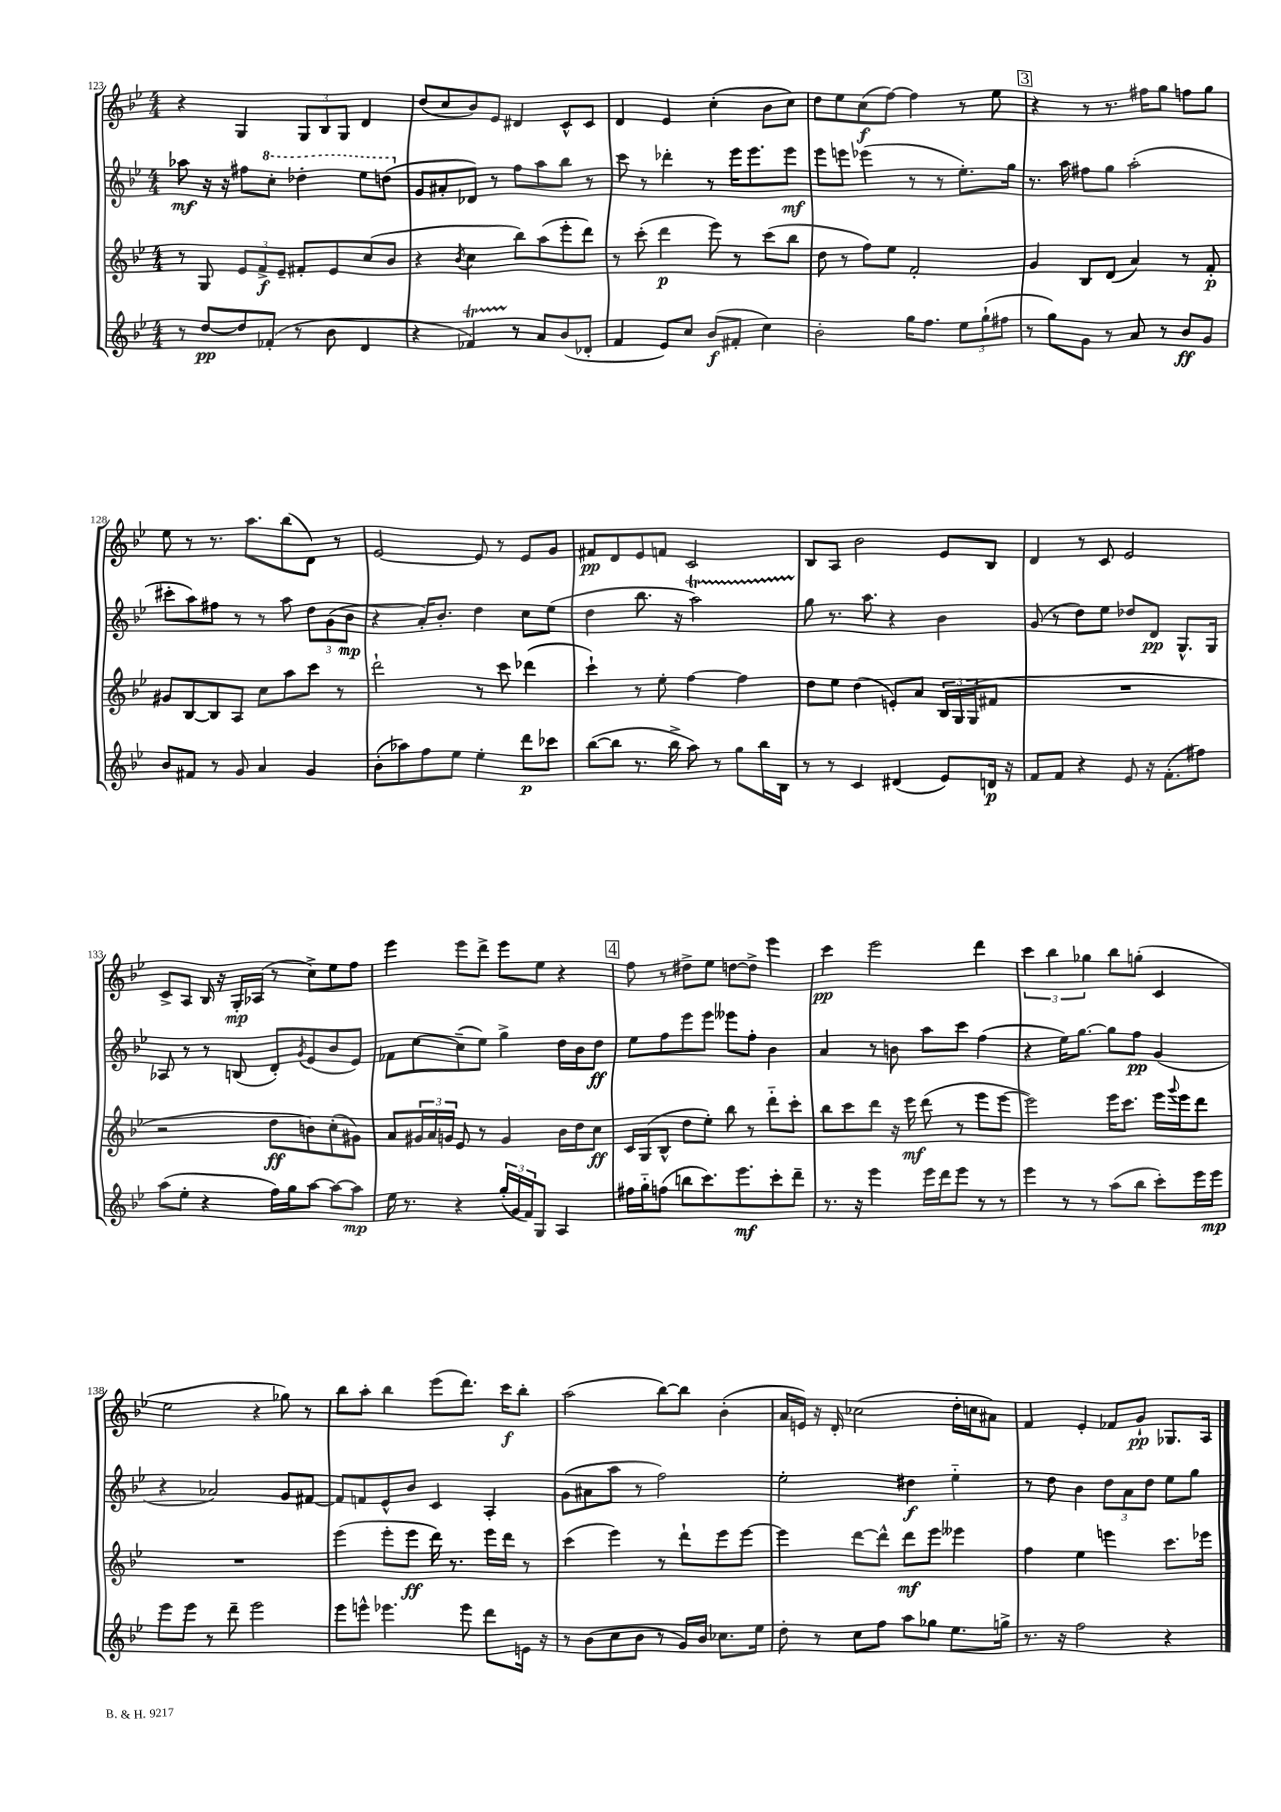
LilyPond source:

<<
\new StaffGroup <<
\new Staff = "s0" {
    \clef treble \key bes \major \numericTimeSignature \time 4/4
    r4 g4 \tuplet 3/2 { g8 bes8 g8 } d'4 |
    d''8( c''8 bes'8) ees'8 dis'4 c'8-^ c'8 |
    d'4 ees'4 c''4-.( bes'8 c''8) |
    d''8 ees''8 c''8\f( f''8~) f''4 r8 ees''8 |
    \mark \markup { \box "3" } r4 r8 r8. fis''16 g''8 f''8 g''8 |
    ees''8 r8 r8. a''8. bes''8( d'8) r8 |
    ees'2~ ees'8 r8 ees'8 g'8 |
    fis'8\pp d'8 ees'8 f'8 c'2 |
    bes8 a8 bes'2 ees'8 bes8 |
    d'4 r8 c'8 ees'2 |
    c'8-> a8 bes16 r16 g16-.\mp aes16( r8 c''8->) ees''8 f''8 |
    ees'''4 ees'''8 d'''8-> ees'''8 ees''8 r4 |
    \mark \markup { \box "4" } f''8 r8 dis''8-> ees''8 d''8~ d''8-> ees'''4 |
    c'''4\pp ees'''2 d'''4 |
    \tuplet 3/2 { c'''4 bes''4 ges''4 } bes''8 g''8-.( c'4 |
    ees''2 r4 ges''8) r8 |
    bes''8 a''8-. bes''4 ees'''8( d'''8.) c'''16\f bes''8-. |
    a''2( bes''8~) bes''8 bes'4-.( |
    a'16 e'16) r16 d'16-. ces''2( d''16-. c''16 ais'8) |
    f'4 ees'4-. fes'8 g'8-!\pp ges8. a16 \bar "|." |
}
\new Staff = "s1" {
    \clef treble \key bes \major \numericTimeSignature \time 4/4
    aes''8\mf r16 r16 fis''8 \ottava #1 c'''8-. des'''4-. ees'''8 d'''8( \ottava #0 |
    g'8 ais'8-. des'8) r8 f''8 a''8 bes''8 r8 |
    c'''8 r8 des'''4-. r8 ees'''16 ees'''8. ees'''8\mf |
    ees'''8 e'''8 ees'''4( r8 r8 ees''8.-.) g''16 |
    \mark \markup { \box "3" } r8. a''16 fis''8 g''8 a''2-.( |
    cis'''8-. a''8) fis''8 r8 r8 a''8 \tuplet 3/2 { d''8 g'8( bes'8\mp } |
    r4 a'16-.) bes'8.-. d''4 c''8 ees''8( |
    d''4 bes''8. r16 a''2\startTrillSpan) |
    g''8\stopTrillSpan r8. a''8. r4 bes'4 |
    g'8( r8 d''8) ees''8 des''8 d'8\pp g8.-^ g16 |
    aes8 r8 r8 b8( d'8-.) \acciaccatura { g'8 } ees'8( bes'8 ees'8) |
    fes'8 c''8~ c''8--( ees''8) g''4-> d''16 bes'16 d''8\ff |
    \mark \markup { \box "4" } ees''8 f''8 ees'''8 ees'''8 eeses'''8 f''8-. bes'4 |
    a'4 r8 b'8 a''8 c'''8 f''4( |
    r4 ees''16) g''8.~ g''8 f''8\pp g'4( |
    r4 aes'2) g'8 fis'8~ |
    fis'8 f'8 ees'8-^ bes'8 c'4 a4-. |
    g'8( ais'8 a''8 r8 f''2) |
    ees''2-. dis''4\f ees''4-_ |
    r8 d''8 bes'4 \tuplet 3/2 { d''8 a'8 d''8 } ees''8 g''8 \bar "|." |
}
\new Staff = "s2" {
    \clef treble \key bes \major \numericTimeSignature \time 4/4
    r8 g8 \tuplet 3/2 { ees'8 f'8->\f ees'8-- } fis'8-. ees'8 c''8( bes'8 |
    r4 \acciaccatura { bes'8 } c''4 bes''8) a''8( ees'''8-. d'''8) |
    r8 c'''8-.( d'''4\p ees'''8) r8 c'''8( bes''8 |
    d''8 r8 f''8) ees''8 f'2-. |
    \mark \markup { \box "3" } g'4 bes8 d'8( a'4) r8 f'8-.\p |
    gis'8 bes8~ bes8 a8 c''8 a''8 c'''8 r8 |
    d'''2-! r8 c'''8 des'''4( |
    c'''4-!) r8 ees''8-. f''4~ f''4 |
    d''8 ees''8 d''4( e'8-.) a'8 \tuplet 3/2 { bes16 g16 g16( } fis'8 |
    R1 |
    r2 d''8\ff b'8) c''8-.( gis'8) |
    a'8 \tuplet 3/2 { gis'16 a'16 g'16 } ees'8 r8 g'4 bes'16 d''16 c''8\ff |
    \mark \markup { \box "4" } c'16 g16( bes8-^ d''8 ees''8-.) bes''8 r8 d'''8-_ c'''8-. |
    bes''8 c'''8 d'''8 r16 ees'''16\mf d'''8( r8 ees'''8 ees'''8~ |
    ees'''2) ees'''16 c'''8. ees'''16 \appoggiatura { g'''8 } ees'''16 d'''8 |
    R1 |
    ees'''4( ees'''8-. ees'''8\ff d'''16) r8. ees'''16 d'''16 r8 |
    c'''4( ees'''4) r8 d'''8-! ees'''8 ees'''8~ |
    ees'''4 d'''8~ d'''8-^ d'''8\mf ees'''8 eeses'''4 |
    f''4 ees''4 e'''4 c'''8. ees'''16 \bar "|." |
}
\new Staff = "s3" {
    \clef treble \key bes \major \numericTimeSignature \time 4/4
    r8 d''8~\pp d''8 fes'8-.( r8 bes'8 d'4 |
    r4 fes'4\startTrillSpan) r8\stopTrillSpan a'8 bes'8( des'8-. |
    f'4 ees'8) c''8 bes'8\f( fis'8-. c''4) |
    bes'2-. g''16 f''8. \tuplet 3/2 { ees''8 g''8-!( fis''8 } |
    \mark \markup { \box "3" } r8 g''8) g'8 r8 a'8 r8 bes'8\ff g'8 |
    bes'8 fis'8 r8 g'8 a'4 g'4 |
    bes'8-.( aes''8) f''8 ees''8 ees''4-. d'''8\p ces'''8 |
    bes''8~( bes''8 r8. bes''16-> a''8) r8 g''8 bes''16 bes16 |
    r8 r8 c'4 dis'4( ees'8) d'16\p r16 |
    f'8 f'8 r4 ees'8 r16 f'8.-.( fis''8) |
    a''8( ees''8-. r4 f''16) g''16 a''8~ a''8~ a''8\mp |
    ees''16 r8. r4 \tuplet 3/2 { g''16-.( g'16 f'16) } g8 a4 |
    \mark \markup { \box "4" } fis''16 g''16-_ f''8( b''8 c'''8.) ees'''8.\mf c'''8-. d'''8-- |
    r8. r16 ees'''4 ees'''16 d'''16 ees'''8 r8 r8 |
    ees'''4 r8 r8 a''8( bes''8 c'''8-.) ees'''16 ees'''16\mp |
    ees'''8 ees'''8 r8 d'''8-- ees'''2 |
    ees'''8 e'''8-^ ees'''4. ees'''8 d'''8 e'16 r16 |
    r8 bes'8( c''8 bes'8 r8 g'16) bes'16 ces''8. ees''16 |
    d''8-. r8 c''8 f''8 a''8 ges''8 ees''8. g''16-> |
    r8. r16 f''2 r4 \bar "|." |
}
>>
>>
\layout { \context { \Score currentBarNumber = #123 } }
